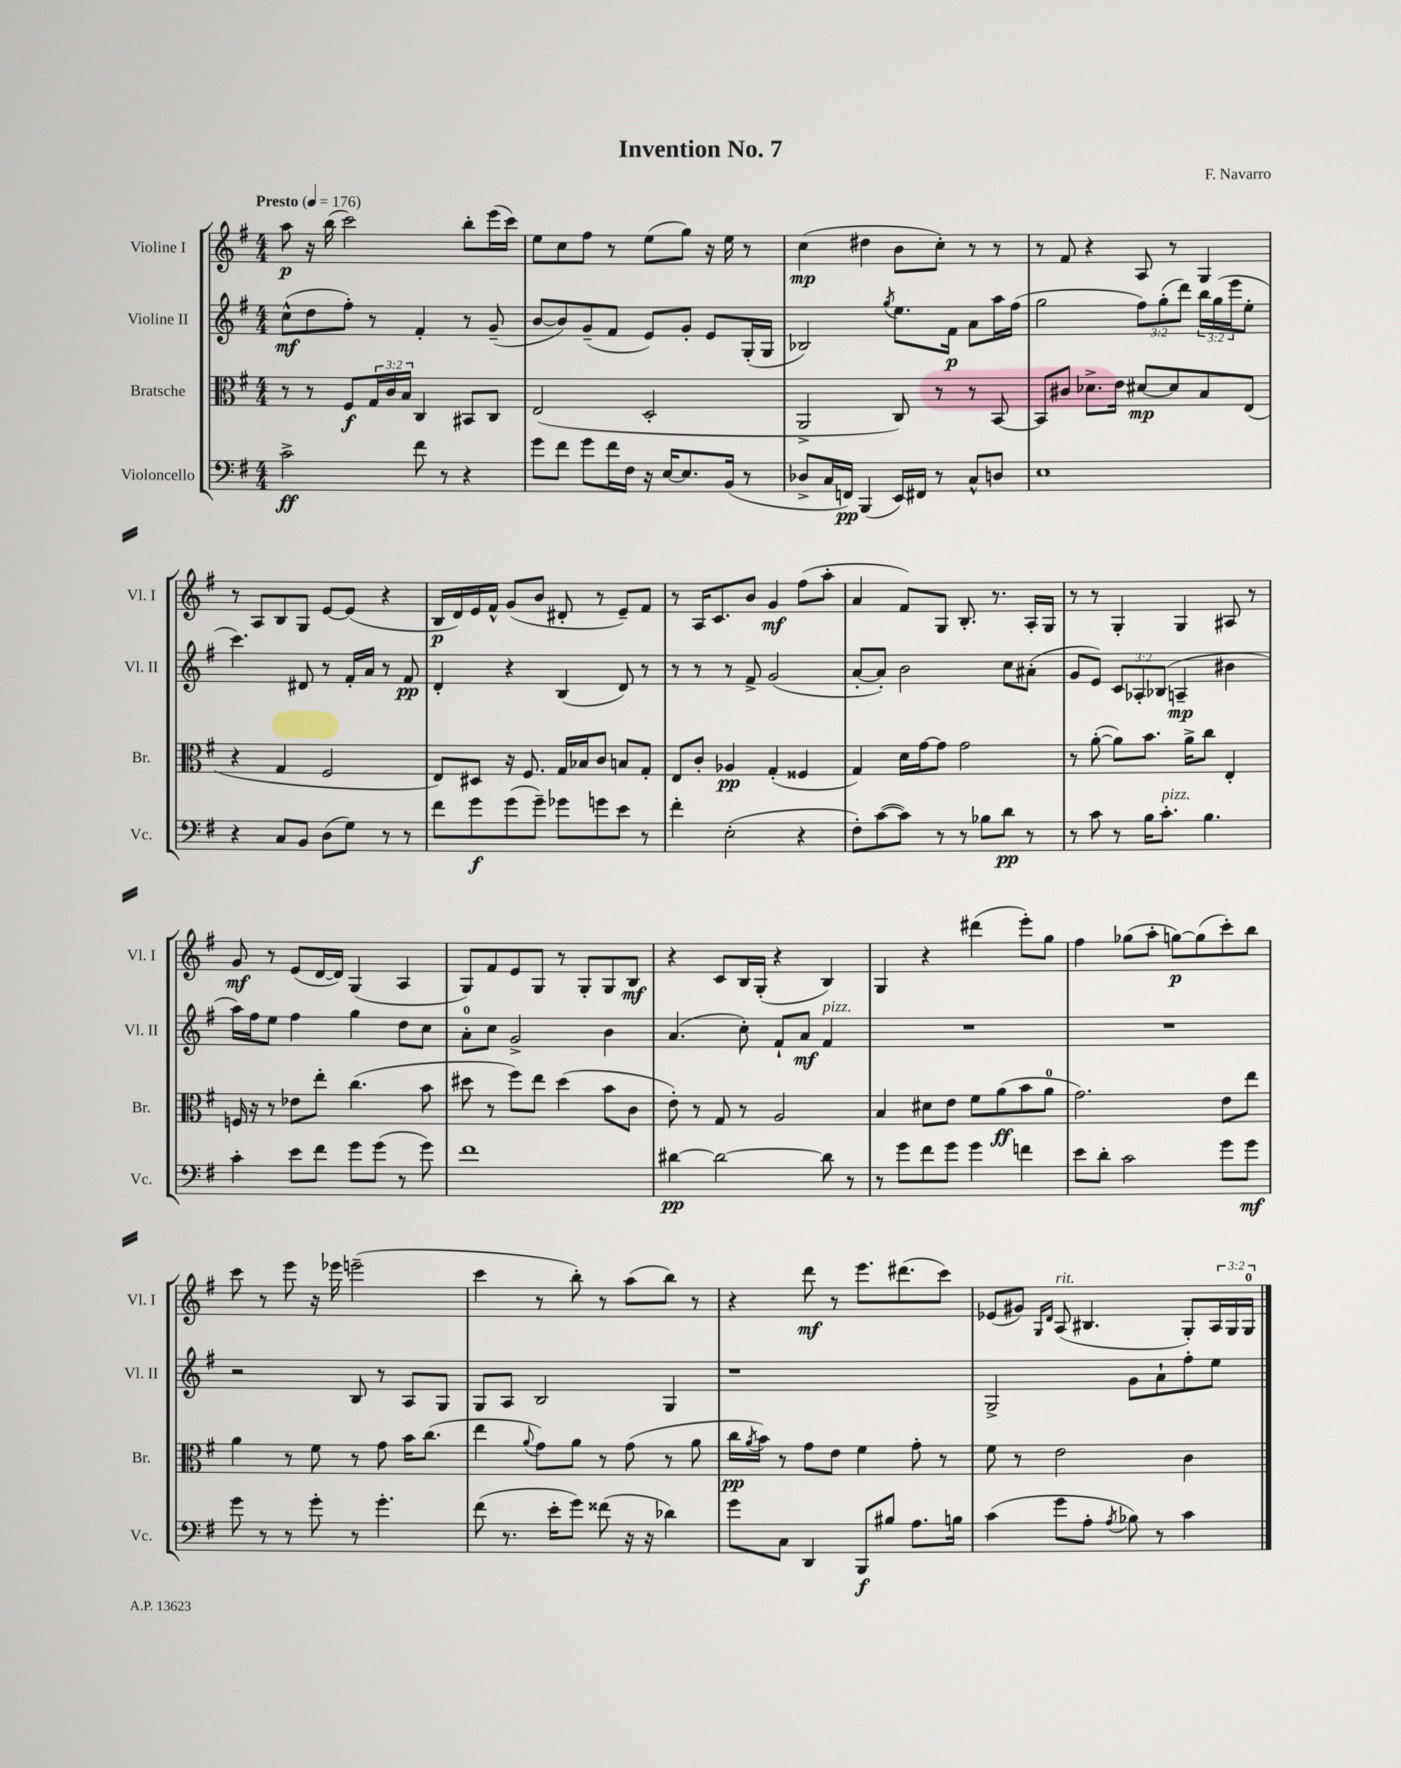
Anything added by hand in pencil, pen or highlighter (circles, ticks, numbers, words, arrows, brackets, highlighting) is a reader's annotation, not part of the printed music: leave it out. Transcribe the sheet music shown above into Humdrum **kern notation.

**kern	**kern	**kern	**kern
*staff4	*staff3	*staff2	*staff1
*clefF4	*clefC3	*clefG2	*clefG2
*k[f#]	*k[f#]	*k[f#]	*k[f#]
*M4/4	*M4/4	*M4/4	*M4/4
*MM176	*MM176	*MM176	*MM176
2c^	8r	(8cc^^	8aa
.	8r	8dd	16r
.	.	.	(16bb
.	8F#	8ff#')	2ccc)
.	24G	8r	.
.	24c	.	.
.	24B	.	.
8f#	4C	4f#'	.
8r	.	.	.
4r	8BB#	8r	8bb'
.	8C	(8g~	(16eee
.	.	.	16ccc)
=	=	=	=
8g	(2E	[8b	8ee
8f#	.	8b])	8cc
8g	.	(8g~	8ff#
16f#	.	8f#	8r
16F#	.	.	.
16r	2D'	8e)	(8ee
[16E	.	.	.
8.E]	.	8g'	8gg)
.	.	8e	16r
(16BB	.	.	16ee
8r	.	(16G'	8r
.	.	16G	.
=	=	=	=
8D-^	2AA^	2B-)	(4cc
16C	.	.	.
16FF)	.	.	.
(4BBB	.	.	4dd#
.	.	8qgg	.
16EE)	8C)	8.ee	8b
16FF#	.	.	.
8r	8r	.	8cc')
.	.	16f#	.
8C^^	8r	8a	8r
8D	[8BB	16aa	8r
.	.	(16ff#	.
=	=	=	=
1E	8BB]	2gg	8r
.	8c#	.	8f#
.	8.d-^	.	4r
.	16e	.	.
.	[8d#	12ff#)	8A
.	.	(12gg'	.
.	8d#]	.	8r
.	.	12ddd)	.
.	8B	24bb	4G
.	.	(24gg	.
.	.	24eee	.
.	(8E	8ee'	.
=	=	=	=
4r	4r	4.ccc)	8r
.	.	.	8A
8C	4G	.	8B
8BB	.	8d#	8G
(8D	2F#	8r	[8e
8G)	.	16f#'	(8e]
.	.	16a	.
8r	.	8r	4r
8r	.	8f#	.
=	=	=	=
8f#	8E)	4d'	16B
.	.	.	16d)
8g	8D#	.	16e
.	.	.	16f#^^
(8g	16r	4r	(8g
.	8.F#	.	.
8g~)	.	.	8b
8g-	16G	(4B	8d#'
.	16B-	.	.
8g	8c	.	8r
8e	8B	8d)	8e~)
8r	8G'	8r	8f#
=	=	=	=
4f#'	8E	8r	8r
.	8c'	8r	16A
.	.	.	8.c
(2E'	4A-	8r	.
.	.	8f#^	8b
.	(4G'	(2g	4g
4r	4F##	.	(8ff#
.	.	.	8aa'
=	=	=	=
8F#')	4G)	[8a'	4a
([8c	.	8a'])	.
8c])	16d	2b	8f#)
.	[16g	.	.
8r	8g]	.	8G
8r	2g	.	8.B'
8B-	.	.	.
.	.	.	8.r
8d	.	8cc	.
8r	.	(8a#'	16A'
.	.	.	16G
=	=	=	=
8r	8r	8g	8r
8c	([8a'	8e)	8r
8r	8a])	12c	4G'
.	.	12A-'	.
16B	8.b	.	.
.	.	(12B-	.
8.c'	.	.	.
.	.	4A~	4G
.	16a^	.	.
4.B	8cc	.	.
.	4E'	4b#	8A#
.	.	.	8r
=	=	=	=
4c'	16F	16aa)	8g
.	16r	16ff#	.
.	8r	8ee	8r
8e	8e-	4ff#	(8e
8f#	8ee'	.	[16d
.	.	.	16d])
8g	(4.cc	4gg	(4G
(8g	.	.	.
8r	.	8dd	4A
8g)	8b	8cc	.
=	=	=	=
1f#	8dd#	8a'	8G)
.	8r	8cc	8f#
.	8ff#)	2g^	8e
.	8ee	.	8G
.	(4dd#	.	8r
.	.	.	8G'
.	8b	4b	8G
.	8c	.	8B
=	=	=	=
[4d#	8e')	(4.a	4r
.	8r	.	.
2d#_	8G	.	8c
.	8r	8cc')	16B
.	.	.	(16G'
.	2A	8f#`	4r
.	.	8a	.
8d#]	.	4f#	4B)
8r	.	.	.
=	=	=	=
8r	4B	1r	4G
8g	.	.	.
8f#	8d#	.	4r
8g	8e	.	.
4g	8f#	.	(4ddd#
.	(8a	.	.
4f	8b	.	8eee')
.	8a	.	8gg
=	=	=	=
8e	2.g)	1r	4ff#
8d'	.	.	.
2c	.	.	(8gg-
.	.	.	8aa'
.	.	.	[8gg)
.	.	.	(8gg]
8g	8e	.	8ccc')
8g	8ee	.	8bb
=	=	=	=
8g	4a	2r	8ccc
8r	.	.	8r
8r	8r	.	8eee
8g'	8f#	.	16r
.	.	.	16eee-
8r	8r	8B	(2eee~
4.g'	8g	8r	.
.	16b	8A	.
.	(8.cc	.	.
.	.	8G	.
=	=	=	=
(8f#	4ee	8G	4ccc
8.r	.	8A	.
.	8qqa	.	.
.	8g)	2B	8r
16e'	.	.	.
8g)	8a	.	8bb')
(8f##	8r	.	8r
16r	(8g	.	(8aa
16r	.	.	.
4d-)	8r	4G	8bb)
.	8a	.	8r
=	=	=	=
8g	16cc	1r	4r
.	8qa	.	.
.	16b)	.	.
8C	8r	.	.
4DD	8g	.	8ddd
.	8e	.	8r
8BBB	4f#	.	8.eee
8B#	.	.	.
.	.	.	(8.ddd#
8.A	8g'	.	.
.	8r	.	8ccc)
16B	.	.	.
=	=	=	=
(4c	8f#	2G^	(8e-
.	8r	.	8g#)
.	.	.	16qqG
.	.	.	16qqd
8g	2e	.	(8A
8A'	.	.	4.B#
8qA	.	.	.
8B-)	.	8g	.
8r	.	8a`	.
4c	4c	8ff#'	8G')
.	.	8ee	24A
.	.	.	24G
.	.	.	24G
==	==	==	==
*-	*-	*-	*-
